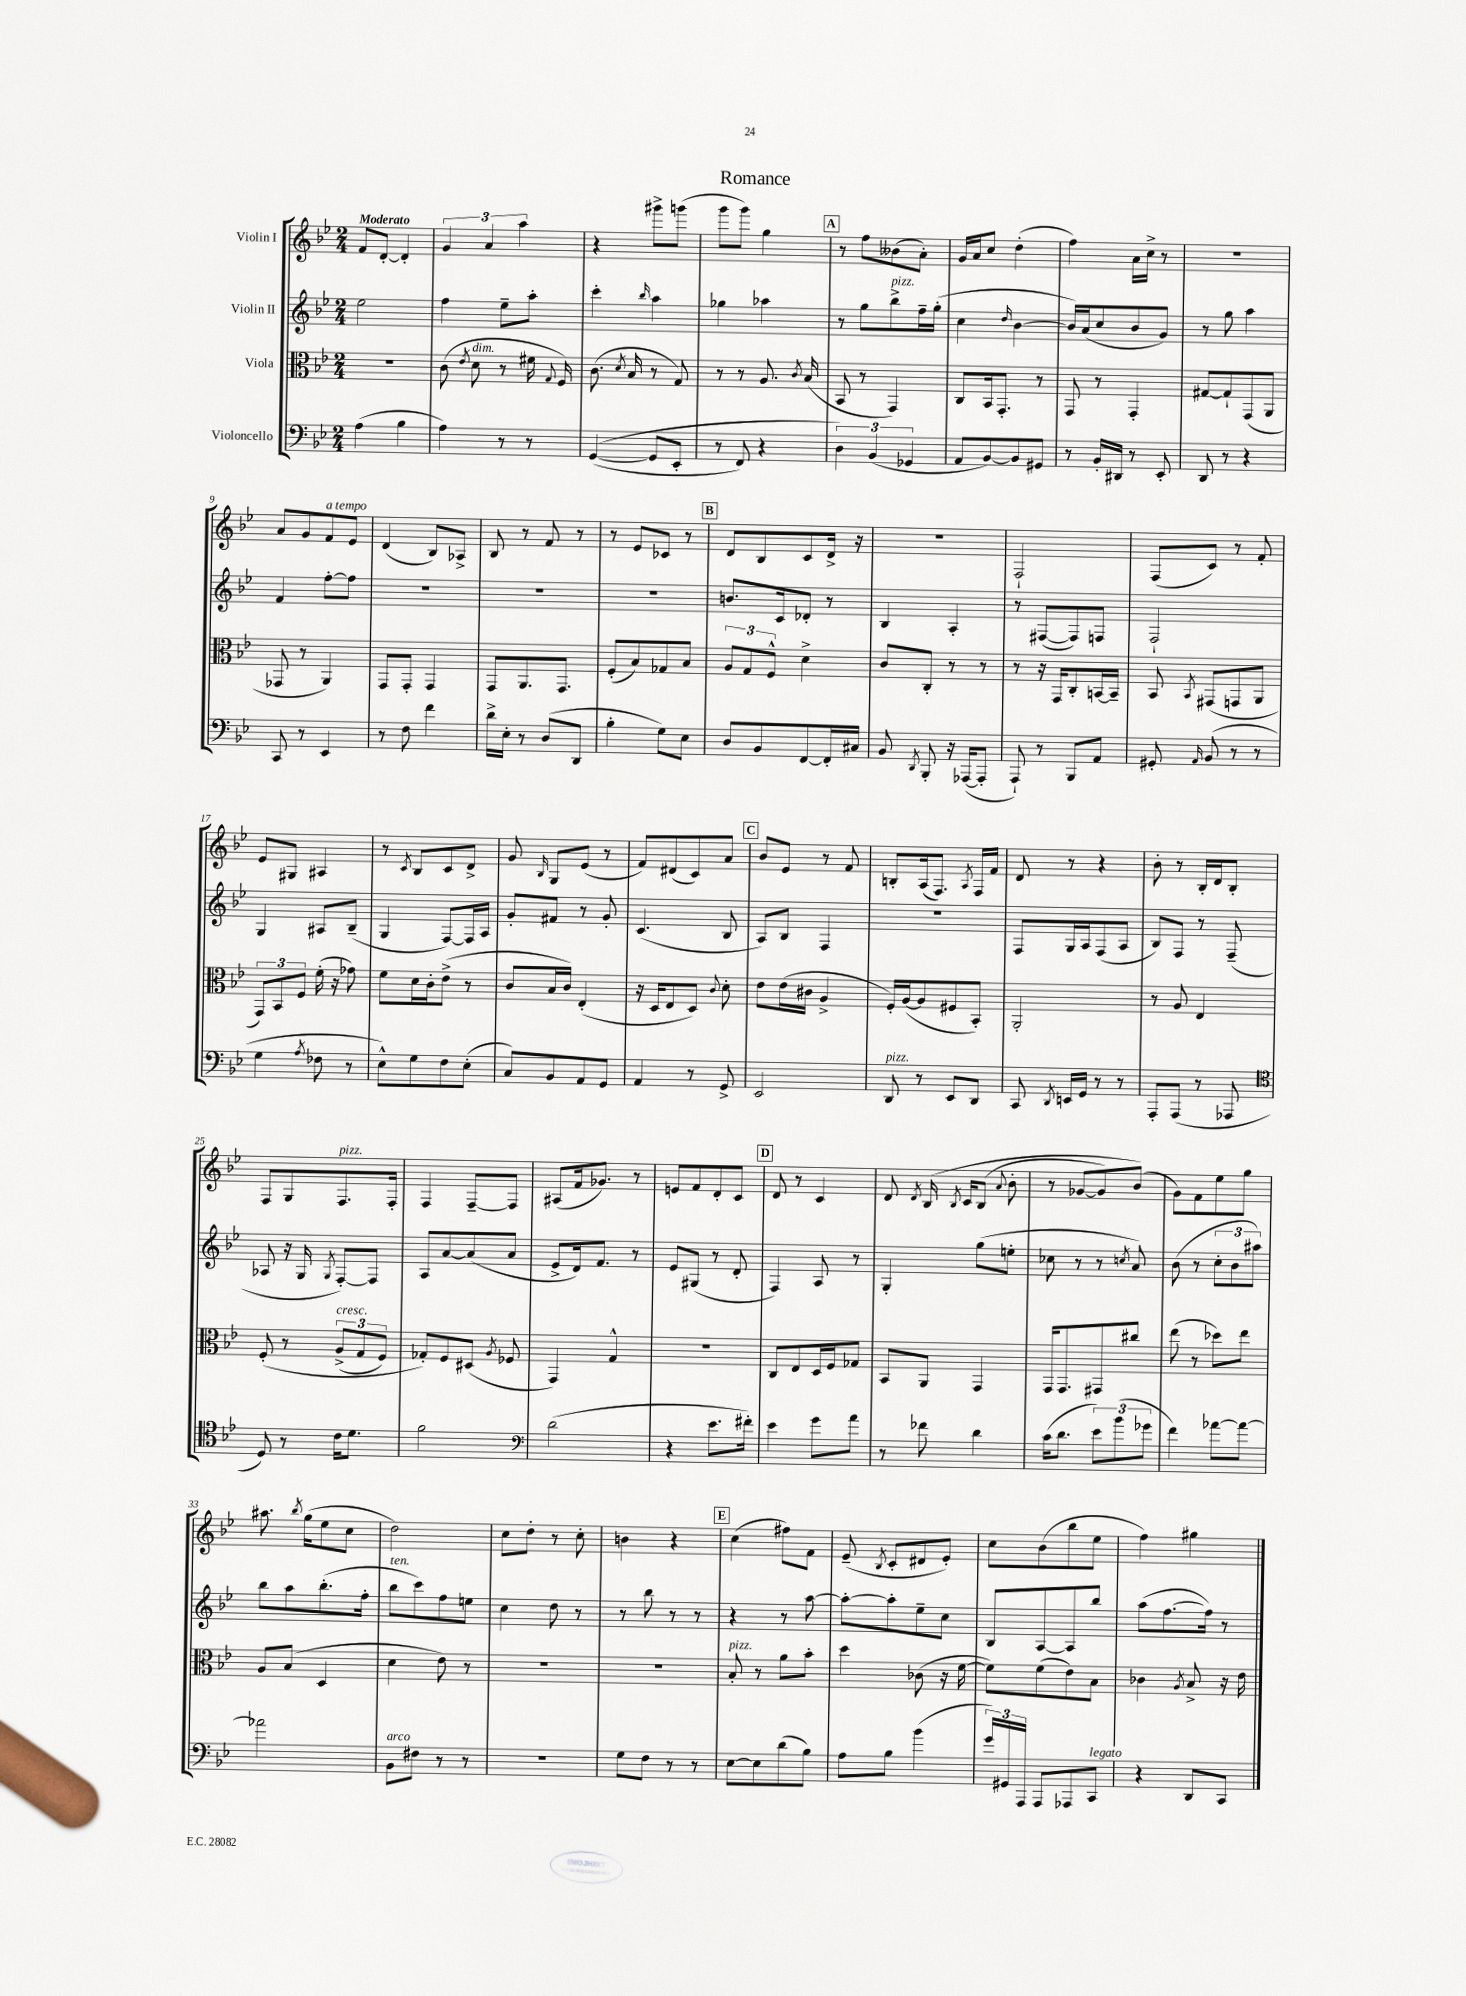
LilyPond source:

\header { title = "Romance" }
<<
\new StaffGroup <<
\new Staff = "s0" \with { instrumentName = "Violin I" } {
    \clef treble \key bes \major \numericTimeSignature \time 2/4 \tempo "Moderato"
    \autoBeamOff f'8[ d'8]~-. d'4-. |
    \tuplet 3/2 { g'4 a'4 a''4 } |
    r4 gis'''8[-> g'''8]( |
    g'''8[ g'''8]) g''4 |
    \mark \markup { \box "A" } r8 f''8[ beses'8( a'8]-.) |
    g'16[ a'16 c''8] d''4-.( |
    f''4) a'16[ c''16]-> r8 |
    r2 |
    a'8[ g'8 f'8^\markup { \italic "a tempo" } ees'8] |
    d'4( bes8[) aes8]-> |
    bes8 r8 f'8 r8 |
    r8 ees'8[ ces'8] r8 |
    \mark \markup { \box "B" } d'8[ bes8 c'8 d'16]-> r16 |
    R2 |
    f2-! |
    f8[( c'8]) r8 f'8-. |
    ees'8[ gis8] ais4 |
    r8 \acciaccatura { c'8 } bes8[ c'8 d'8]-> |
    g'8 \grace { bes16 } g8[ ees'8]( r8 |
    f'8[) dis'8( c'8) a'8] |
    \mark \markup { \box "C" } bes'8[ ees'8] r8 f'8 |
    b8[-. a16( f8.]) \acciaccatura { a8 } f16[ f'16] |
    d'8 r8 r4 |
    bes'8-. r8 bes16[-. d'16 bes8]-. |
    f8[ g8 f8.^\markup { \italic "pizz." } f16]-. |
    f4 f8[~-- f8] |
    ais8[( f'16 ges'8.]) r8 |
    e'8[ f'8 d'8-. c'8] |
    \mark \markup { \box "D" } d'8 r8 c'4 |
    d'8 \acciaccatura { d'8 } bes16\( \acciaccatura { bes8 } c'16[ bes8]( \appoggiatura { a'8 } bes'8-. |
    r8 ges'8[~ ges'8) bes'8](\) |
    g'8[) f'8 ees''8 g''8] |
    ais''8. \acciaccatura { bes''8 } g''16[( ees''8 c''8] |
    d''2) |
    c''8[ d''8]-. r8 c''8-. |
    b'4 r4 |
    \mark \markup { \box "E" } c''4( fis''8[) f'8] |
    ees'8--( \acciaccatura { bes8 } c'8[-. dis'8 ees'8]-.) |
    c''8[ bes'8( bes''8 ees''8] |
    f''4) gis''4 \bar "|." |
}
\new Staff = "s1" \with { instrumentName = "Violin II" } {
    \clef treble \key bes \major \numericTimeSignature \time 2/4
    \autoBeamOff ees''2 |
    f''4 ees''8[-- a''8]-. |
    c'''4-. \grace { bes''16 } a''4 |
    ges''4 aes''4 |
    \mark \markup { \box "A" } r8 g''8[ bes''8->^\markup { \italic "pizz." } f''16-- g''16]-.( |
    c''4 \grace { d''16 } bes'4~ |
    bes'16[) a'16( c''8 bes'8 g'8]) |
    r8 g''8 a''4 |
    f'4 f''8[~-. f''8] |
    R2 |
    R2 |
    R2 |
    \mark \markup { \box "B" } b'8.[ c'16 des'8]-. r8 |
    bes4 a4-. |
    r8 fis8[~( fis8) f8] |
    f2-! |
    g4 ais8[ bes8]--( |
    g4 f8[~) f16 a16] |
    g'8[-. fis'8] r8 g'8-. |
    c'4.( bes8 |
    \mark \markup { \box "C" } a8[) bes8] f4 |
    r2 |
    f8[ g16 a16 f8( a8] |
    bes8[) f8] r8 f8--( |
    aes8 r16 g16 \acciaccatura { g8 } f8[~-.) f8] |
    a8[ a'8~ a'8( a'8] |
    ees'8[-> d'16) f'8.] r8 |
    ees'8[ gis8]( r8 d'8-. |
    \mark \markup { \box "D" } f4) a8 r8 |
    g4-. g''8[( e''8]-. |
    ces''8 r8 r8 \acciaccatura { c''8 } a'8) |
    bes'8( r8 \tuplet 3/2 { c''8[-. bes'8 ais''8]) } |
    bes''8[ a''8 bes''8.-.( f''16]-. |
    bes''8[^\markup { \italic "ten." } c'''8) f''8 e''8] |
    c''4 d''8 r8 |
    r8 bes''8 r8 r8 |
    \mark \markup { \box "E" } r4 r8 a''8~ |
    a''8[~-. a''8-. ees''8-- c''8] |
    bes8[ a8~ a8 bes''8] |
    a''8[( f''8.~ f''16]) r8 \bar "|." |
}
\new Staff = "s2" \with { instrumentName = "Viola" } {
    \clef alto \key bes \major \numericTimeSignature \time 2/4
    \autoBeamOff R2 |
    c'8( \acciaccatura { ees'8 } d'8^\markup { \italic "dim." } r8 fis'16 \appoggiatura { g8 } f16) |
    c'8.( \acciaccatura { d'8 } bes16 r8 g8) |
    r8 r8 a8. \acciaccatura { c'8 } bes16( |
    \mark \markup { \box "A" } bes,8 r8 g,4) |
    c8[ bes,16 g,8.]-. r8 |
    g,8 r8 g,4-. |
    gis8[~ gis8-! g,8( a,8] |
    ges,8 r8 a,4) |
    g,8[ g,8]-. g,4 |
    g,8[ a,8. g,8.] |
    f8[-.( bes8) ges8 bes8] |
    \mark \markup { \box "B" } \tuplet 3/2 { a8[ g8 f8]-^ } d'4-> |
    c'8[ c8]-. r8 r8 |
    r8 r16 g,16[ c8-. b,16~ b,16]-- |
    bes,8 \acciaccatura { bes,8 } gis,8[( g,8 a,8] |
    \tuplet 3/2 { g,8[) bes,8 f8] } f'16-.( r16 ges'8) |
    f'8[ d'16 c'16-. ees'8]->( r8 |
    c'8[ bes16 c'16]) ees4-.( |
    r16 d16[ ees8 d8]) \appoggiatura { c'8 } d'8-. |
    \mark \markup { \box "C" } ees'8[ ees'16( cis'16] a4-> |
    f16[-.) a16~( a8 fis8 bes,8]-.) |
    a,2-. |
    r8 a8 ees4 |
    f8-.\( r8 \tuplet 3/2 { a8[->^\markup { \italic "cresc." }( g8 f8]) } |
    ges8[-.\) f8 dis8]( \acciaccatura { a8 } fes8 |
    g,4) g4-^ |
    r2 |
    \mark \markup { \box "D" } c8[ ees8 d16 f16 ges8] |
    bes,8[ a,8] g,4 |
    g,16[ g,8. gis,8 cis''8] |
    ees''8( r8 des''8[) ees''8] |
    a8[ bes8]( d4 |
    d'4 ees'8) r8 |
    R2 |
    R2 |
    \mark \markup { \box "E" } bes8-.^\markup { \italic "pizz." } r8 a'8[ bes'8]-. |
    d''4 ces'8( r16 f'16~ |
    f'8[) f'8( ees'8) bes8] |
    ces'4 \acciaccatura { a8 } bes8-> r16 ees'16 \bar "|." |
}
\new Staff = "s3" \with { instrumentName = "Violoncello" } {
    \clef bass \key bes \major \numericTimeSignature \time 2/4
    \autoBeamOff a4( bes4 |
    a4) r8 r8 |
    g,4~(\( g,8[ ees,8]-. |
    r8 f,8) r4 |
    \mark \markup { \box "A" } \tuplet 3/2 { d4\) bes,4( ges,4 } |
    a,8[ bes,8~) bes,8 gis,8] |
    r8 bes,16[-. dis,16] r8 ees,8-. |
    d,8 r8 r4 |
    c,8 r8 ees,4 |
    r8 f8 f'4 |
    d'16[-> ees16]-. r8 d8[( d,8] |
    bes4-. g8[) ees8] |
    \mark \markup { \box "B" } d8[ bes,8 f,8~ f,16-. cis16] |
    bes,8 \acciaccatura { d,8 } bes,,8-. r16 aes,,16[~( aes,,8]-. |
    a,,8-!) r8 bes,,8[ a,8] |
    gis,8-. \grace { a,16 } bes,8( r8 r8 |
    g4 \acciaccatura { a8 } fes8 r8 |
    ees8[-^) g8 f8 ees8]-.( |
    c8[) bes,8 a,8 g,8] |
    a,4 r8 g,8-> |
    \mark \markup { \box "C" } ees,2 |
    d,8^\markup { \italic "pizz." } r8 ees,8[ d,8] |
    c,8 \acciaccatura { d,8 } e,16[ g,16] r8 r8 |
    a,,8[-. a,,8]( r8 aes,,8 |
    \clef tenor d8) r8 c'16[ d'8.] |
    f'2 |
    \clef bass d'2( |
    r4 ees'8.[ fis'16]-.) |
    \mark \markup { \box "D" } ees'4 g'8[ a'8] |
    r8 fes'8 d'4 |
    c'16[( d'8.] \tuplet 3/2 { ees'8[) bes'8( ges'8] } |
    f'4) aes'8[~ aes'8]~ |
    aes'2 |
    bes,8[^\markup { \italic "arco" } fis8] r8 r8 |
    R2 |
    g8[ f8] r8 r8 |
    \mark \markup { \box "E" } ees8[~ ees8 d'8( bes8]) |
    a8[ bes8] bes'4( |
    \tuplet 3/2 { g'16[) gis,16 a,,16] } a,,8[ aes,,8 c,8]^\markup { \italic "legato" } |
    r4 d,8[ c,8] \bar "|." |
}
>>
>>
